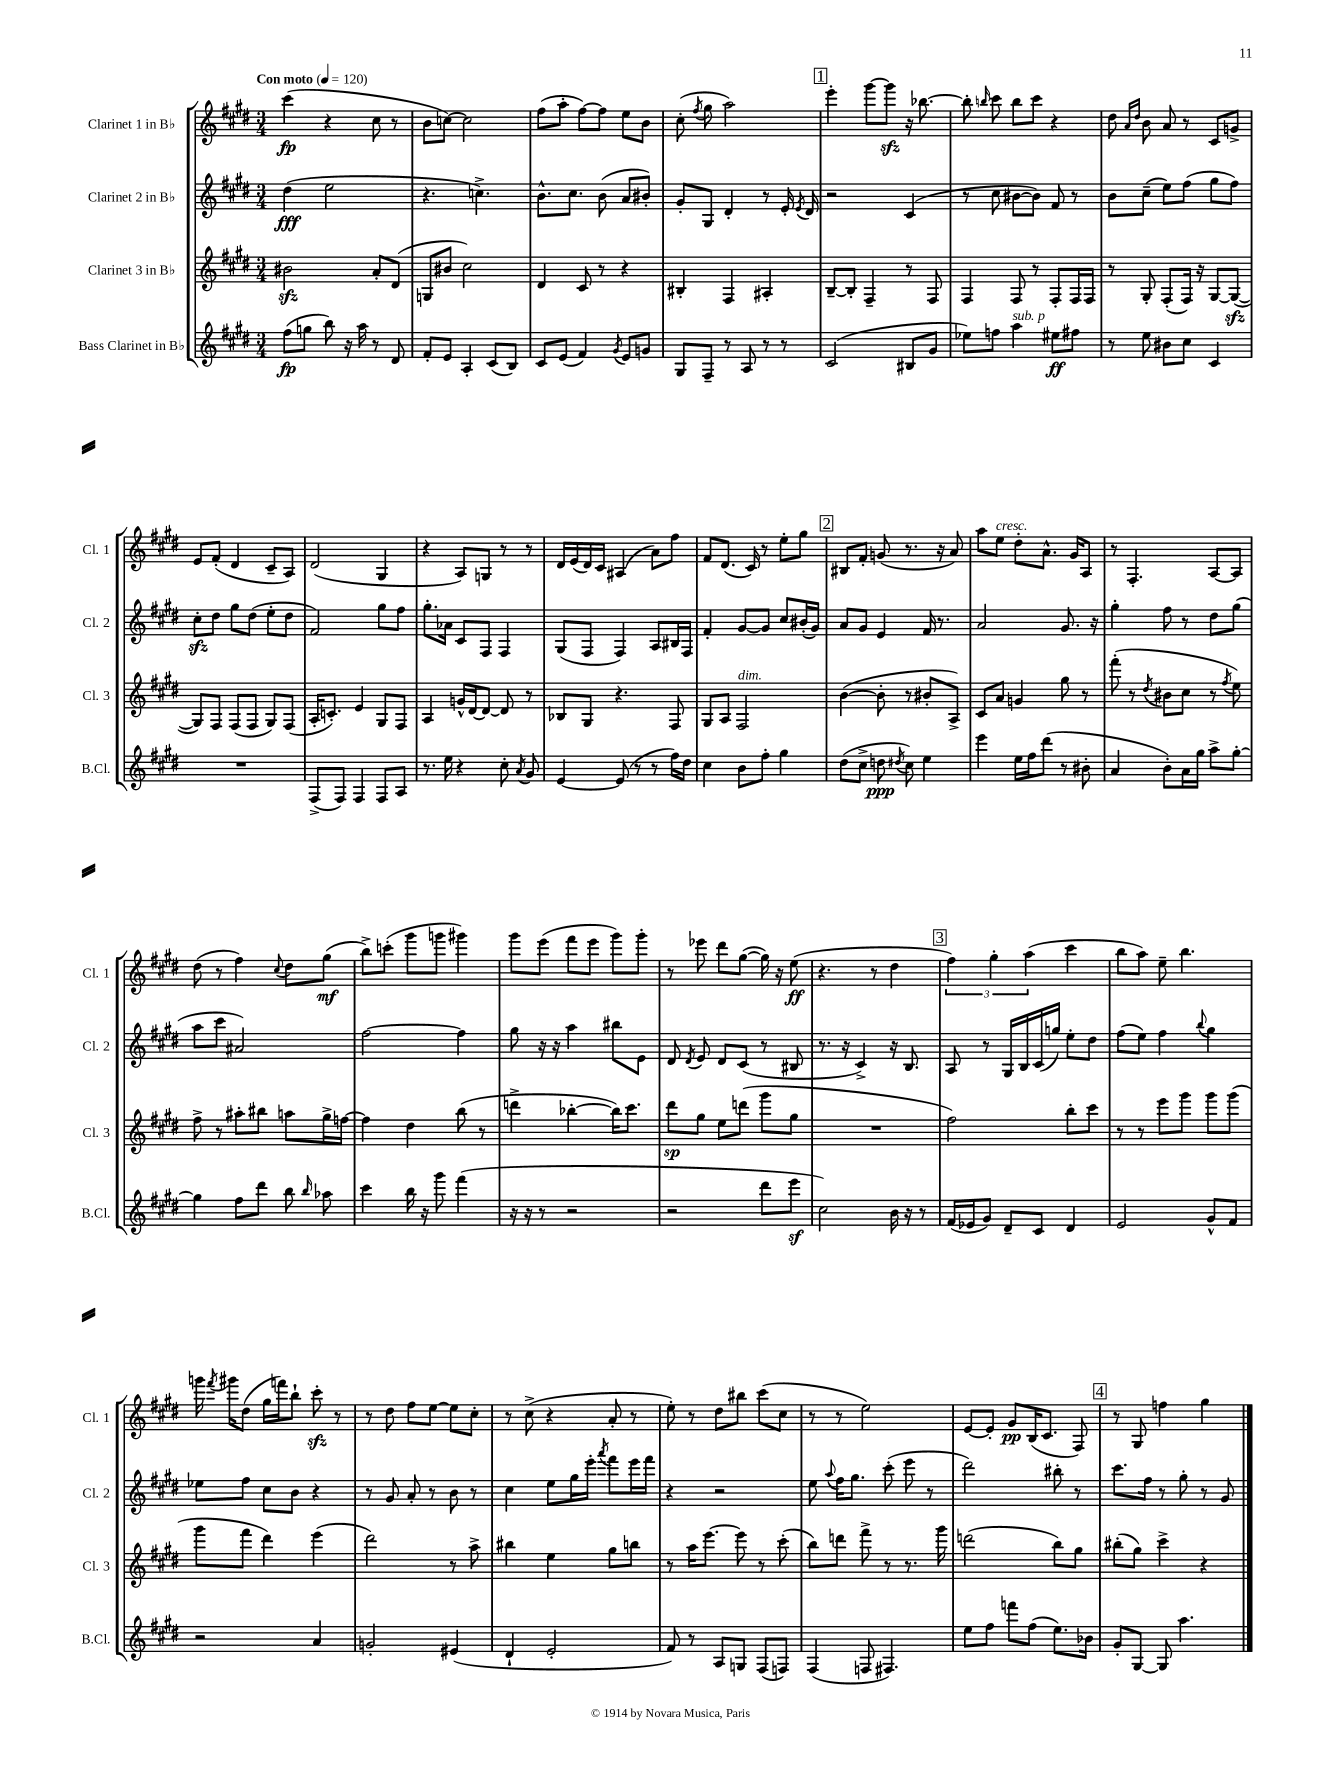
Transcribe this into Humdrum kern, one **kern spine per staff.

**kern	**dynam	**kern	**dynam	**kern	**dynam	**kern	**dynam
*part4	*part4	*part3	*part3	*part2	*part2	*part1	*part1
*staff4	*staff4	*staff3	*staff3	*staff2	*staff2	*staff1	*staff1
*I"Bass Clarinet in B♭	*	*I"Clarinet 3 in B♭	*	*I"Clarinet 2 in B♭	*	*I"Clarinet 1 in B♭	*
*I'B.Cl.	*	*I'Cl. 3	*	*I'Cl. 2	*	*I'Cl. 1	*
*clefG2	*	*clefG2	*	*clefG2	*	*clefG2	*
*k[f#c#g#d#]	*	*k[f#c#g#d#]	*	*k[f#c#g#d#]	*	*k[f#c#g#d#]	*
*M3/4	*	*M3/4	*	*M3/4	*	*M3/4	*
*MM120	*	*MM120	*	*MM120	*	*MM120	*
=1	=1	=1	=1	=1	=1	=1	=1
!	!	!	!	!	!	!LO:TX:a:B:t=Con moto	!
(8ff#\L	fp	2b#Xzz\	.	(4dd#\	fff	(4ccc#\	fp
8ggn\J	.	.	.	.	.	.	.
8bb\)	.	.	.	2ee\	.	4r	.
16r	.	.	.	.	.	.	.
16aa\	.	.	.	.	.	.	.
8r	.	8a'/L	.	.	.	8cc#\	.
8d#/	.	(8d#/J	.	.	.	8r	.
=2	=2	=2	=2	=2	=2	=2	=2
8f#'/L	.	8Gn/L	.	4.r	.	8b\L	.
8e/J	.	8b#X/J	.	.	.	[8ccn\J)	.
4A'/	.	2cc#\)	.	.	.	2cc\]	.
.	.	.	.	4.ccn^\)	.	.	.
(8c#/L	.	.	.	.	.	.	.
8B/J)	.	.	.	.	.	.	.
=3	=3	=3	=3	=3	=3	=3	=3
8c#/L	.	4d#/	.	8.b^^\L	.	(8ff#\L	.
(8e/J	.	.	.	.	.	8aa'\J	.
.	.	.	.	8.cc#\J	.	.	.
4f#/)	.	8c#/	.	.	.	[8ff#\L)	.
.	.	8r	.	(8b\	.	8ff#\J]	.
8qg#/	.	.	.	.	.	.	.
8e/L	.	4r	.	8a/L	.	8ee\L	.
8gn/J	.	.	.	8b#X'/J)	.	8b\J	.
=4	=4	=4	=4	=4	=4	=4	=4
8G#/L	.	4B#X'/	.	8g#'/L	.	(8cc#'\	.
.	.	.	.	.	.	8qff#/	.
8F#~/J	.	.	.	8G#/J	.	8gg#\	.
8r	.	4F#/	.	4d#'/	.	2aa\)	.
8A/	.	.	.	.	.	.	.
8r	.	4A#X'/	.	8r	.	.	.
8r	.	.	.	16e'/	.	.	.
.	.	.	.	8qe/	.	.	.
.	.	.	.	16d#/	.	.	.
!!LO:REH:place=s1:t=1
=5	=5	=5	=5	=5	=5	=5	=5
(2c#/	.	[8B~/L	.	2r	.	4eee'\	.
.	.	8B'/J]	.	.	.	.	.
.	.	4F#~/	.	.	.	[8ggg#\L	.
.	.	.	.	.	.	8ggg#zz\J]	.
8B#X/L	.	8r	.	(4c#/	.	16r	.
.	.	.	.	.	.	[8.bb-X\	.
8g#/J	.	8F#/	.	.	.	.	.
=6	=6	=6	=6	=6	=6	=6	=6
8ee-X\L)	.	4F#/	.	8r	.	8bb-'\]	.
.	.	.	.	.	.	16qqbbn/	.
8ffn\J	.	.	.	8cc#\	.	8ccc#\	.
!LO:TX:a:i:t=sub. p	!	!	!	!	!	!	!
4aa\	.	8F#/	.	[8b#X\L	.	8bb\L	.
.	.	8r	.	8b#\J])	.	8ccc#\J	.
8ee#X\L	ff	8F#'/L	.	8f#/	.	4r	.
8ff#X\J	.	16F#/L	.	8r	.	.	.
.	.	16F#/JJ	.	.	.	.	.
=7	=7	=7	=7	=7	=7	=7	=7
8r	.	8r	.	8b\L	.	8dd#\	.
.	.	.	.	.	.	16qqa/LL	.
.	.	.	.	.	.	16qqdd#/JJ	.
8ee\	.	8G#'/	.	(8cc#~\J	.	8b\	.
8b#X\L	.	(8F#'/L	.	8ee\L)	.	8a/	.
8cc#\J	.	16F#/Jk)	.	(8ff#\J	.	8r	.
.	.	16r	.	.	.	.	.
4c#/	.	[8G#/L	.	8gg#\L	.	8c#/L	.
.	.	(8G#zz/J_	.	8ff#\J)	.	8gn^/J	.
!!LO:LB:g=z
=8	=8	=8	=8	=8	=8	=8	=8
2.r	.	8G#/L])	.	8cc#zz'\L	.	8e/L	.
.	.	8F#/J	.	8dd#\J	.	(8f#'/J	.
.	.	(8F#/L	.	8gg#\L	.	4d#/	.
.	.	8F#/J	.	(8dd#\J	.	.	.
.	.	8G#/L)	.	8ee'\L	.	8c#~/L	.
.	.	(8F#/J	.	8dd#\J	.	8A/J)	.
=9	=9	=9	=9	=9	=9	=9	=9
(8F#^/L	.	16A'/KL	.	2f#/)	.	(2d#/	.
.	.	8.cn'/J)	.	.	.	.	.
8F#/J)	.	.	.	.	.	.	.
4F#/	.	4e/	.	.	.	.	.
8F#/L	.	8G#/L	.	8gg#\L	.	4G#/	.
8A/J	.	8F#/J	.	8ff#\J	.	.	.
=10	=10	=10	=10	=10	=10	=10	=10
8.r	.	4A/	.	8.gg#'\L	.	4r	.
16ee\	.	.	.	16a-X\Jk	.	.	.
4r	.	16gn^^/LL	.	8c#/L	.	8A/L)	.
.	.	[16d#/J	.	.	.	.	.
.	.	8d#/J_	.	8F#/J	.	8Gn/J	.
8cc#'\	.	8d#/]	.	4F#/	.	8r	.
8qa/	.	.	.	.	.	.	.
8g#/	.	8r	.	.	.	8r	.
=11	=11	=11	=11	=11	=11	=11	=11
[4e/	.	8B-X/L	.	(8G#/L	.	16d#/LL	.
.	.	.	.	.	.	(16e/	.
.	.	8G#/J	.	8F#/J	.	16d#/)	.
.	.	.	.	.	.	16c#/JJ	.
(8e/]	.	4.r	.	4F#/)	.	(4A#X/	.
8r	.	.	.	.	.	.	.
8r	.	.	.	8A/L	.	8a\L)	.
16ff#\LL)	.	8F#/	.	16B#X/L	.	8ff#\J	.
16dd#\JJ	.	.	.	16F#/JJ	.	.	.
=12	=12	=12	=12	=12	=12	=12	=12
4cc#\	.	8G#/L	.	4f#'/	.	8f#/L	.
.	.	8A/J	.	.	.	(8.d#/J	.
!	!	!LO:TX:a:i:t=dim.	!	!	!	!	!
8b\L	.	2F#/	.	[8g#/L	.	.	.
.	.	.	.	.	.	16c#/)	.
8ff#'\J	.	.	.	8g#/J]	.	8r	.
4gg#\	.	.	.	8cc#/L	.	8ee'\L	.
.	.	.	.	(16b#X'/L	.	8gg#\J	.
.	.	.	.	16g#/JJ)	.	.	.
!!LO:REH:place=s1:t=2
=13	=13	=13	=13	=13	=13	=13	=13
(8dd#\L	.	([4b\	.	8a/L	.	8B#X/L	.
8cc#^\J	.	.	.	8g#/J	.	8f#'/J	.
8ddn\	ppp	8b'\]	.	4e/	.	(8gn/	.
8qdd#X/	.	.	.	.	.	.	.
8cc#\)	.	8r	.	.	.	8.r	.
4ee\	.	8b#X'/L	.	16f#/	.	.	.
.	.	.	.	8.r	.	16r	.
.	.	8A^/J)	.	.	.	8a/)	.
=14	=14	=14	=14	=14	=14	=14	=14
4eee\	.	8c#/L	.	2a/	.	8aa\L	.
!	!	!	!	!	!	!LO:TX:a:i:t=cresc.	!
.	.	8a/J	.	.	.	8ee\J	.
16ee\LL	.	4gn/	.	.	.	8dd#'\L	.
16ff#\J	.	.	.	.	.	.	.
(8ddd#\J	.	.	.	.	.	8.a^^\J	.
8r	.	8gg#\	.	8.g#/	.	.	.
.	.	.	.	.	.	16g#/KL	.
8b#X'\	.	8r	.	.	.	8A/J	.
.	.	.	.	16r	.	.	.
=15	=15	=15	=15	=15	=15	=15	=15
4a/	.	(8fff#'\	.	4gg#'\	.	8r	.
.	.	8r	.	.	.	4.F#'/	.
.	.	8qdd#/	.	.	.	.	.
8b'\L)	.	8b#X\L	.	8ff#\	.	.	.
16a\L	.	8cc#\J	.	8r	.	.	.
16gg#\JJ	.	.	.	.	.	.	.
8aa^\L	.	8r	.	8dd#\L	.	[8A/L	.
.	.	8qff#/	.	.	.	.	.
[8gg#'\J	.	8ee\)	.	(8gg#\J	.	8A/J]	.
!!LO:LB:g=z
=16	=16	=16	=16	=16	=16	=16	=16
4gg#\]	.	8ff#^\	.	8aa\L	.	(8dd#\	.
.	.	8r	.	8ccc#\J	.	8r	.
8ff#\L	.	8aa#X'\L	.	2a#X/)	.	4ff#\)	.
8ddd#\J	.	8bb#X\J	.	.	.	.	.
.	.	.	.	.	.	8qqcc#/	.
8bb\	.	8aan\L	.	.	.	8dd#\L	.
16qqbb/	.	.	.	.	.	.	.
8aa-X\	.	16gg#^\L	.	.	.	(8gg#\J	mf
.	.	[16ffn\JJ	.	.	.	.	.
=17	=17	=17	=17	=17	=17	=17	=17
4ccc#\	.	4ff\]	.	[2ff#\	.	8bb^\L)	.
.	.	.	.	.	.	(8cccn'\J	.
16bb\	.	4dd#\	.	.	.	8ggg#\L	.
16r	.	.	.	.	.	.	.
8ggg#\	.	.	.	.	.	8gggn\J	.
(4fff#\	.	(8bb\	.	4ff#\]	.	4ggg#X\)	.
.	.	8r	.	.	.	.	.
=18	=18	=18	=18	=18	=18	=18	=18
16r	.	4dddn^\	.	8gg#\	.	8ggg#\L	.
16r	.	.	.	.	.	.	.
8r	.	.	.	16r	.	(8eee\J	.
.	.	.	.	16r	.	.	.
2r	.	[4bb-X'\	.	4aa\	.	8fff#\L	.
.	.	.	.	.	.	8eee\J	.
.	.	16bb-\KL])	.	8bb#X\L	.	8ggg#\L)	.
.	.	8.ccc#\J	.	.	.	.	.
.	.	.	.	8e\J	.	8ggg#'\J	.
=19	=19	=19	=19	=19	=19	=19	=19
2r	.	8ddd#\L	sp	8d#/	.	8r	.
.	.	.	.	8qd#/	.	.	.
.	.	8gg#\J	.	8e/	.	8eee-X\	.
.	.	8ee\L	.	8d#/L	.	8ddd#\L	.
.	.	(8dddn\J	.	(8c#/J	.	([8gg#\J	.
8ddd#\L	.	8ggg#\L	.	8r	.	16gg#\])	.
.	.	.	.	.	.	16r	.
8eeez\J	.	8gg#\J	.	8B#X/	.	(8ee\	ff
=20	=20	=20	=20	=20	=20	=20	=20
2cc#\)	.	2.r	.	8.r	.	4.r	.
.	.	.	.	16r	.	.	.
.	.	.	.	4c#^/)	.	.	.
.	.	.	.	.	.	8r	.
16b\	.	.	.	16r	.	4dd#\	.
16r	.	.	.	8.B/	.	.	.
8r	.	.	.	.	.	.	.
!!LO:REH:place=s1:t=3
=21	=21	=21	=21	=21	=21	=21	=21
(16f#/LL	.	2ff#\)	.	8A/	.	6ff#\)	.
16e-X/J	.	.	.	.	.	.	.
8g#/J)	.	.	.	8r	.	.	.
.	.	.	.	.	.	6gg#'\	.
8d#~/L	.	.	.	16G#/LL	.	.	.
.	.	.	.	16B/	.	.	.
.	.	.	.	.	.	(6aa\	.
8c#/J	.	.	.	(16c#/	.	.	.
.	.	.	.	16ggn/JJ)	.	.	.
4d#/	.	8bb'\L	.	8ee'\L	.	4ccc#\	.
.	.	8ccc#\J	.	8dd#\J	.	.	.
=22	=22	=22	=22	=22	=22	=22	=22
2e/	.	8r	.	(8ff#\L	.	8bb\L	.
.	.	8r	.	8ee\J)	.	8aa\J)	.
.	.	8eee\L	.	4ff#\	.	8ee~\	.
.	.	8ggg#\J	.	.	.	4.bb\	.
.	.	.	.	8qqbb/	.	.	.
8g#^^/L	.	8ggg#\L	.	4gg#\	.	.	.
8f#/J	.	(8ggg#\J	.	.	.	.	.
!!LO:LB:g=z
=23	=23	=23	=23	=23	=23	=23	=23
2r	.	8ggg#\L	.	8ee-X\L	.	16gggn\	.
.	.	.	.	.	.	8qfff#/	.
.	.	.	.	.	.	16ggg#X\KL	.
.	.	8fff#\J	.	8ff#\J	.	(8dd#\J	.
.	.	4ddd#\)	.	8cc#\L	.	16gg#\LL	.
.	.	.	.	.	.	16fffn\J)	.
.	.	.	.	8b\J	.	8bb`\J	.
4a/	.	(4eee\	.	4r	.	8ccc#zz'\	.
.	.	.	.	.	.	8r	.
=24	=24	=24	=24	=24	=24	=24	=24
2gn'/	.	2ddd#\)	.	8r	.	8r	.
.	.	.	.	8g#/	.	8dd#\	.
.	.	.	.	8a'/	.	8ff#\L	.
.	.	.	.	8r	.	[8ee\J	.
(4e#X/	.	8r	.	8b\	.	8ee\L]	.
.	.	8aa^\	.	8r	.	8cc#'\J	.
=25	=25	=25	=25	=25	=25	=25	=25
4d#`/	.	4bb#X\	.	4cc#\	.	8r	.
.	.	.	.	.	.	(8cc#^\	.
2e'/	.	4ee\	.	8ee\L	.	4r	.
.	.	.	.	16gg#\L	.	.	.
.	.	.	.	16eee'\JJ	.	.	.
.	.	.	.	8qaaa/	.	.	.
.	.	8gg#\L	.	8fff#\L	.	8a'/	.
.	.	8bbn\J	.	16eee\L	.	8r	.
.	.	.	.	16fff#\JJ	.	.	.
=26	=26	=26	=26	=26	=26	=26	=26
8f#/)	.	8r	.	4r	.	8ee'\)	.
8r	.	16aa\KL	.	.	.	8r	.
.	.	[8.eee\J	.	.	.	.	.
8A/L	.	.	.	2r	.	8dd#\L	.
8Gn/J	.	8eee\]	.	.	.	8bb#X\J	.
(8F#/L	.	8r	.	.	.	(8ccc#\L	.
8Fn/J)	.	(8ccc#'\	.	.	.	8cc#\J	.
=27	=27	=27	=27	=27	=27	=27	=27
(4F#/	.	8bb\L)	.	8ee\	.	8r	.
.	.	.	.	8qqaa/	.	.	.
.	.	8dddn\J	.	16ff#\KL	.	8r	.
.	.	.	.	8.gg#\J	.	.	.
8Fn/	.	8fff#^\	.	.	.	2ee\)	.
4.F#X/)	.	8r	.	(8ccc#'\	.	.	.
.	.	8.r	.	8eee\	.	.	.
.	.	.	.	8r	.	.	.
.	.	16ggg#\	.	.	.	.	.
=28	=28	=28	=28	=28	=28	=28	=28
8ee\L	.	(2dddn\	.	2ddd#\)	.	[8e/L	.
8ff#\J	.	.	.	.	.	8e'/J]	.
8fffn\L	.	.	.	.	.	8g#/L	pp
(8ff#\J	.	.	.	.	.	(16B/K	.
.	.	.	.	.	.	8.c#/J	.
8.ee\L)	.	8bb\L)	.	8bb#X'\	.	.	.
.	.	8gg#\J	.	8r	.	8F#/)	.
16b-X\Jk	.	.	.	.	.	.	.
!!LO:REH:place=s1:t=4
=29	=29	=29	=29	=29	=29	=29	=29
8g#'/L	.	(8bb#X'\L	.	8.ccc#\L	.	8r	.
[8G#/J	.	8gg#\J)	.	.	.	8G#/	.
.	.	.	.	16ff#\Jk	.	.	.
8G#/]	.	4ccc#^\	.	8r	.	4ffn\	.
4.aa\	.	.	.	8gg#'\	.	.	.
.	.	4r	.	8r	.	4gg#\	.
.	.	.	.	8g#/	.	.	.
==	==	==	==	==	==	==	==
*-	*-	*-	*-	*-	*-	*-	*-
